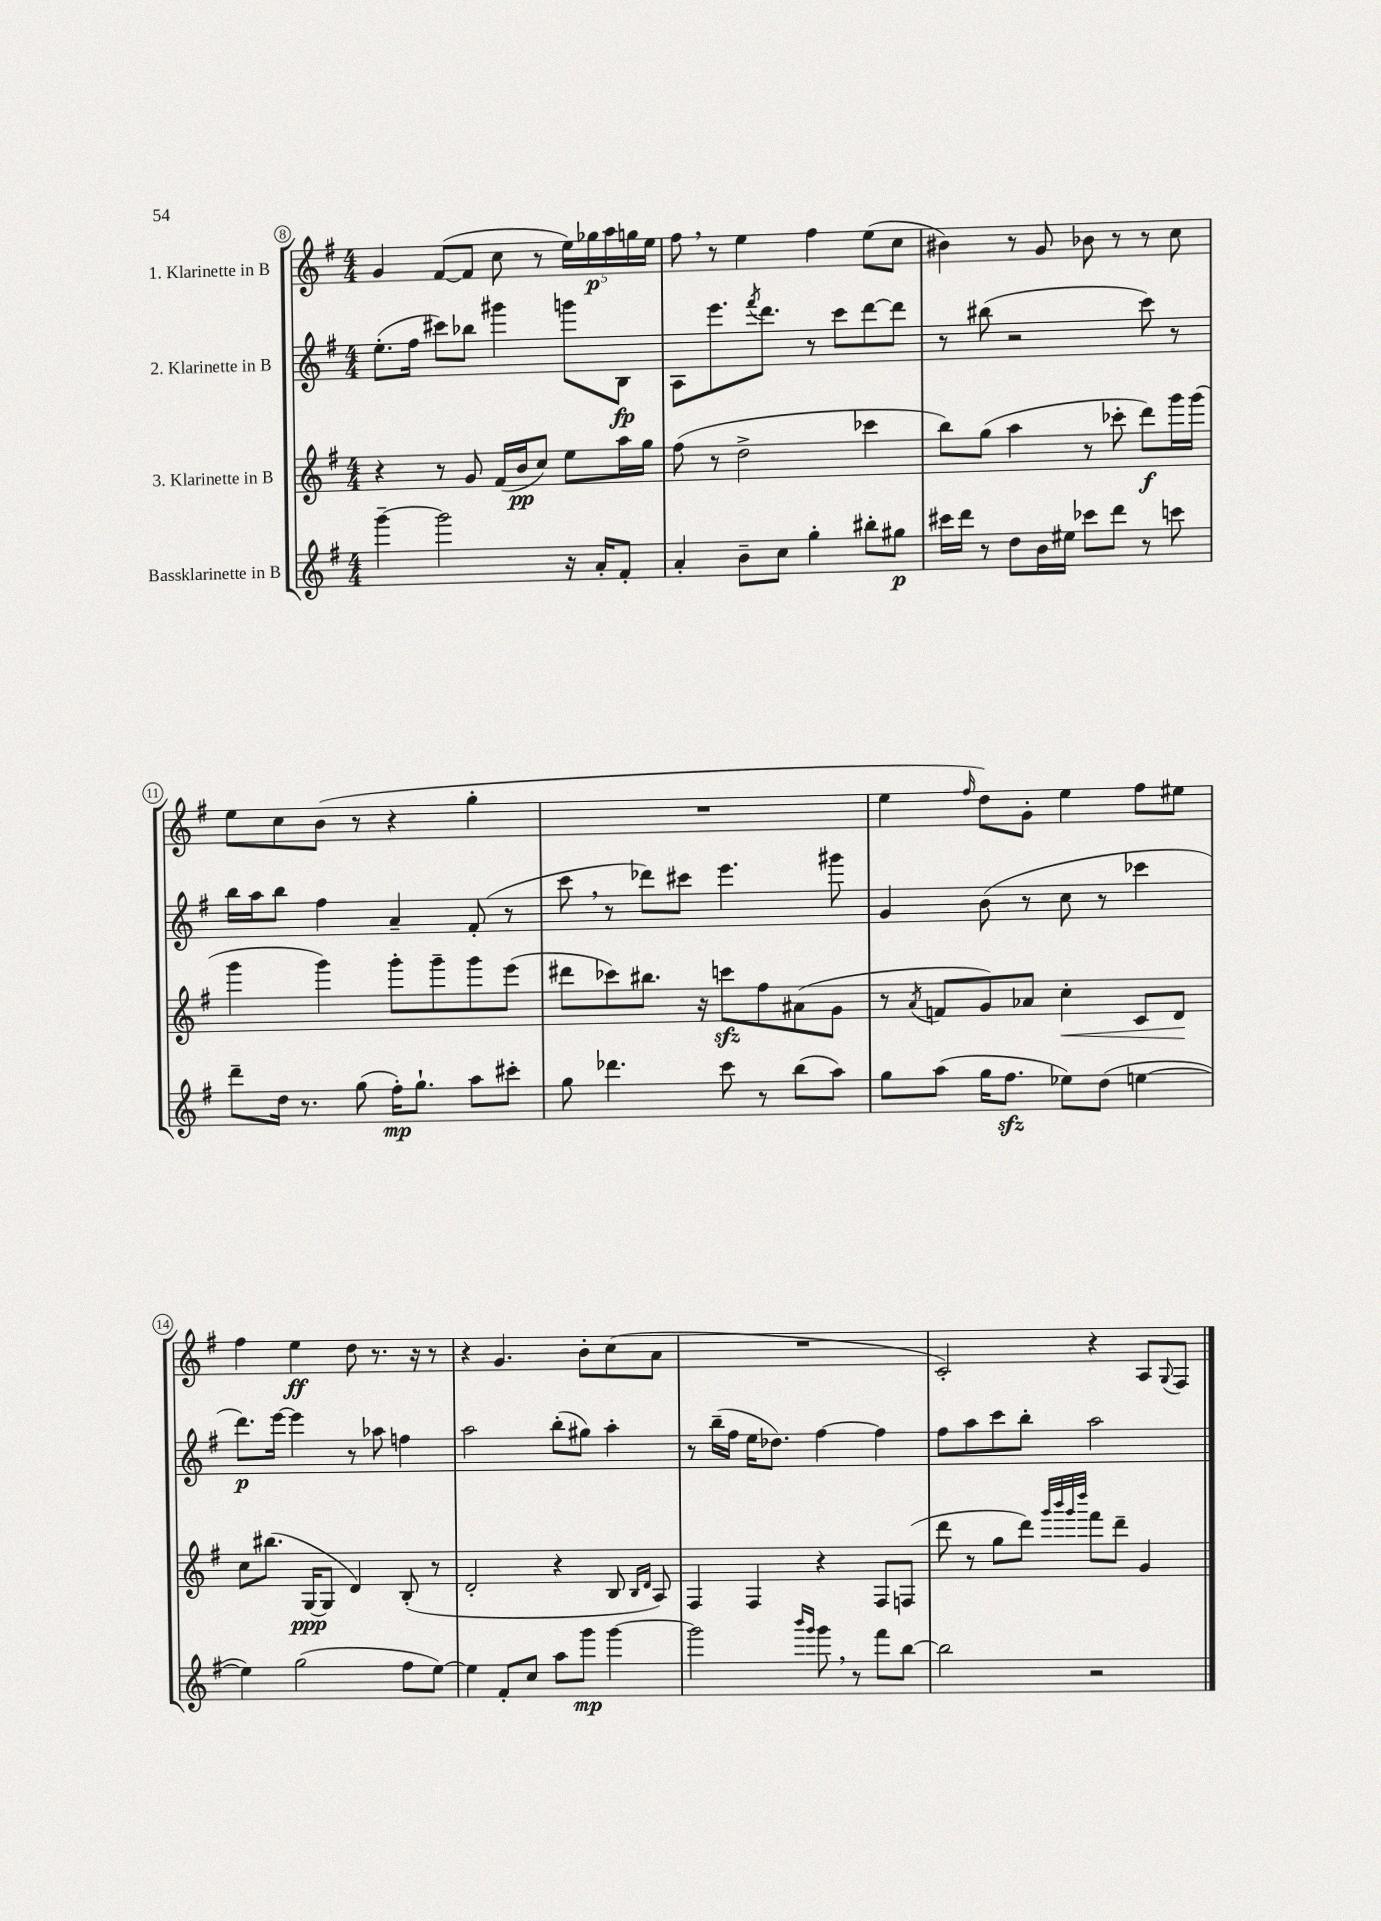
<<
\new StaffGroup <<
\new Staff = "s0" \with { instrumentName = "1. Klarinette in B" } {
    \clef treble \key g \major \numericTimeSignature \time 4/4
    g'4 fis'8~( fis'8 c''8 r8 \tuplet 5/4 { e''16) ges''16\p a''16 g''16 e''16 } |
    fis''8 \breathe r8 e''4 fis''4 e''8( c''8 |
    bis'4) r8 g'8 bes'8 r8 r8 c''8 |
    e''8 c''8 b'8( r8 r4 g''4-. |
    R1 |
    e''4 \grace { fis''16 } d''8) g'8-. e''4 fis''8 eis''8 |
    fis''4 e''4\ff d''8 r8. r16 r8 |
    r4 g'4. b'8-. c''8( a'8 |
    R1 |
    c'2-.) r4 a8 \appoggiatura { g8 } fis8 \bar "|." |
}
\new Staff = "s1" \with { instrumentName = "2. Klarinette in B" } {
    \clef treble \key g \major \numericTimeSignature \time 4/4
    e''8.-.( fis''16 cis'''8) bes''8 gis'''4 g'''8 b8\fp |
    a8 e'''8. \acciaccatura { fis'''8 } d'''8. r8 c'''8 d'''8~ d'''8 |
    r8 bis''8( r2 c'''8) r8 |
    b''16 a''16 b''8 fis''4 a'4-- fis'8-.( r8 |
    c'''8 \breathe r8 des'''8) cis'''8 e'''4. gis'''8 |
    g'4 b'8( r8 c''8 r8 ces'''4 |
    d'''8.\p) e'''16~ e'''4 r8 aes''8 f''4 |
    a''2 b''8-.( gis''8) a''4-. |
    r8 b''16--( fis''16 e''16 des''8.) fis''4~ fis''4 |
    fis''8 a''8 c'''8 b''8-. a''2 \bar "|." |
}
\new Staff = "s2" \with { instrumentName = "3. Klarinette in B" } {
    \clef treble \key g \major \numericTimeSignature \time 4/4
    r4 r8 g'8 fis'16( b'16\pp c''8) e''8 a''16 g''16 |
    fis''8( r8 d''2-> ces'''4 |
    b''8) g''8( a''4 r8 ces'''8-. d'''8\f) g'''16 g'''16( |
    g'''4 g'''4) g'''8-. g'''8-- g'''8 e'''8( |
    dis'''8 ces'''8) bis''8. r16 c'''8\sfz fis''8 ais'8( g'8 |
    r8 \acciaccatura { a'8 } f'8 g'8) aes'8 c''4-.\< c'8 d'8\! |
    c''8 bis''8.( g16~\ppp g8 d'4) b8-.( r8 |
    d'2-. r4 b8 \grace { b16 d'16 } a8) |
    fis4 fis4 r4 fis8 f8( |
    d'''8 r8 g''8 d'''8) \grace { g'''32 b'''32 g'''32 d''''32 } fis'''8 d'''8-- g'4 \bar "|." |
}
\new Staff = "s3" \with { instrumentName = "Bassklarinette in B" } {
    \clef treble \key g \major \numericTimeSignature \time 4/4
    g'''4~-- g'''2 r16 a'16-. fis'8-. |
    a'4-. b'8-- c''8 g''4-. bis''8-. gis''8\p |
    cis'''16 d'''16 r8 d''8 b'16 eis''16 ces'''8 d'''8 r8 c'''8 |
    d'''8-- d''16 r8. g''8( fis''16-.\mp) g''8.-! a''8 cis'''8-. |
    g''8 des'''4. c'''8 r8 b''8( a''8) |
    g''8 a''8( g''16 fis''8.\sfz ees''8) d''8( e''4~ |
    e''4) g''2( fis''8 e''8~) |
    e''4 fis'8-. c''8 a''8 g'''8\mp g'''4~ |
    g'''2 \grace { b'''16 g'''16 } g'''8 \breathe r8 fis'''8 b''8~ |
    b''2 r2 \bar "|." |
}
>>
>>
\layout { \context { \Score currentBarNumber = #8 \override BarNumber.stencil = #(make-stencil-circler 0.1 0.3 ly:text-interface::print) } }
